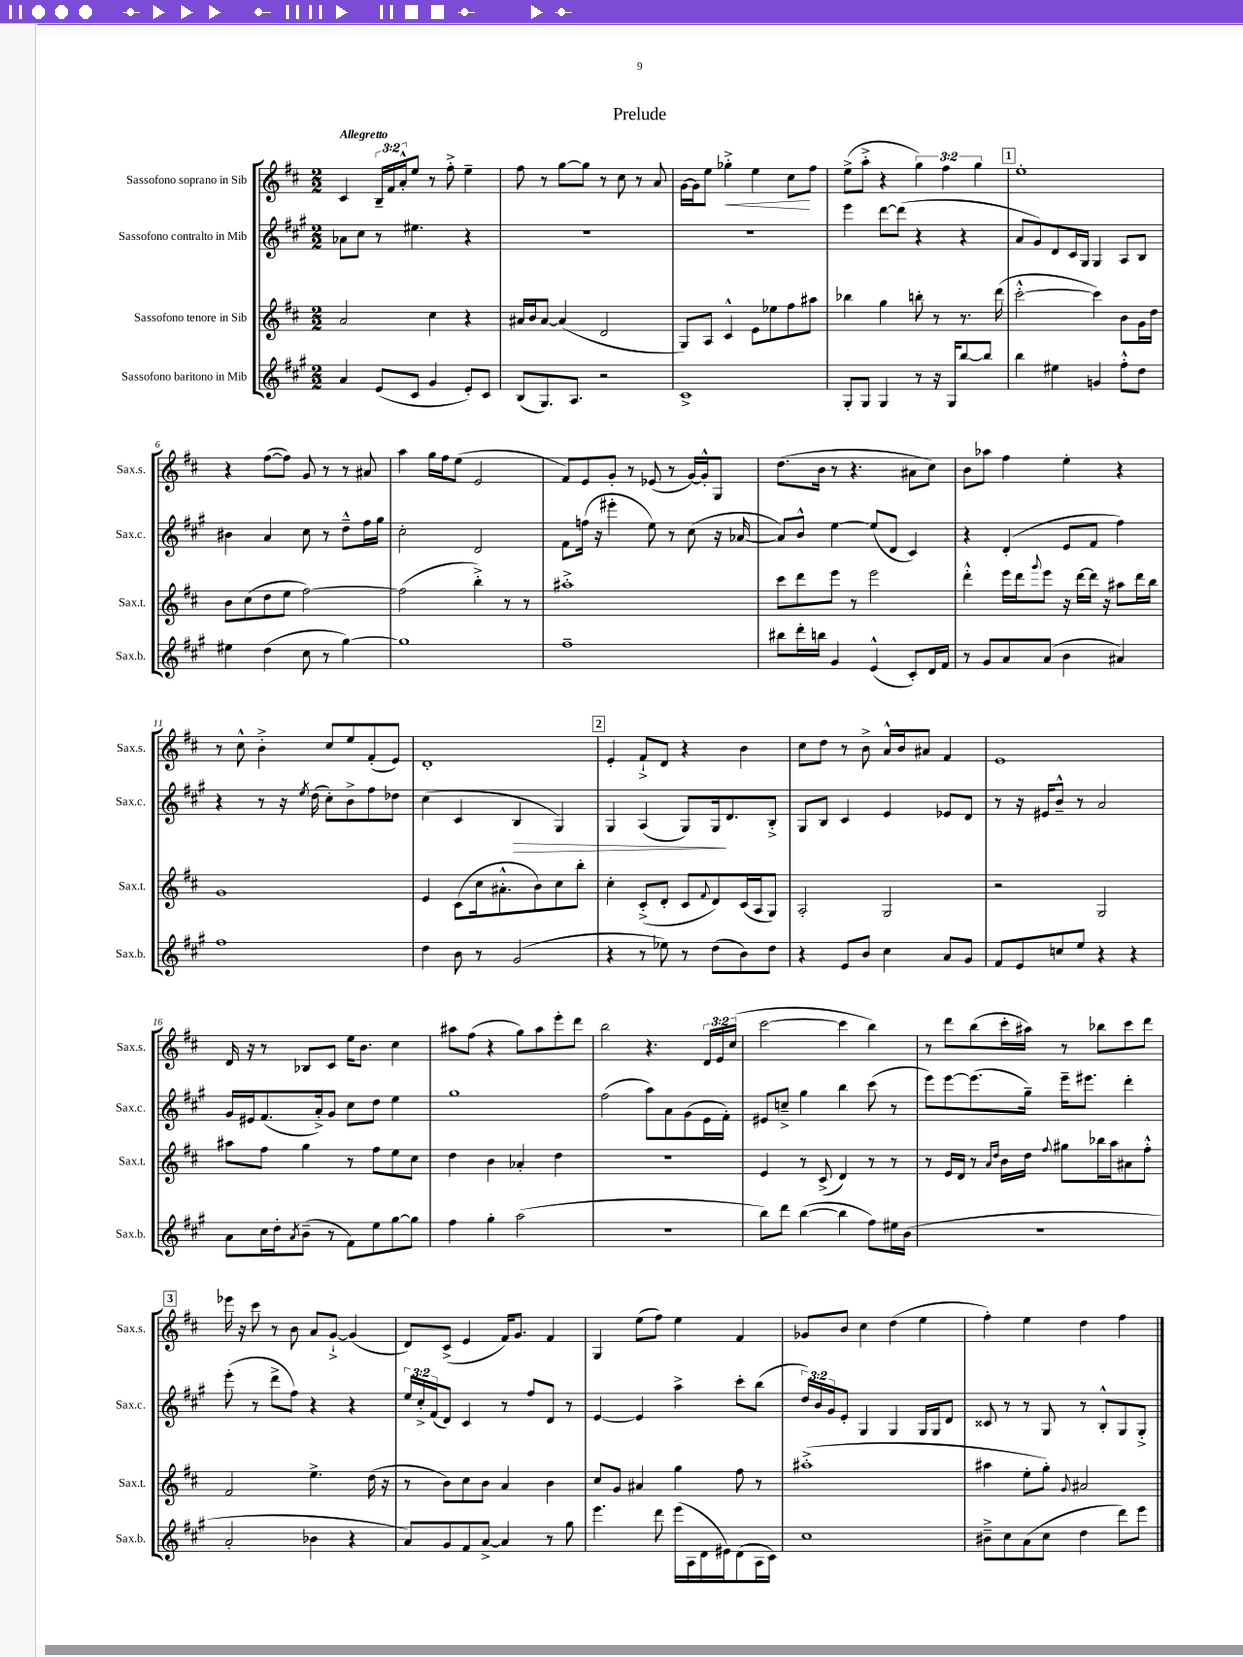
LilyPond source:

\header { title = "Prelude" }
<<
\new StaffGroup <<
\new Staff = "s0" \with { instrumentName = "Sassofono soprano in Sib" shortInstrumentName = "Sax.s." } {
    \clef treble \key d \major \numericTimeSignature \time 2/2 \override Staff.TupletNumber.text = #tuplet-number::calc-fraction-text \tempo "Allegretto"
    cis'4 \tuplet 3/2 { b16-- fis'16 a'16-.-^ } e''8 r8 fis''8-.-> e''4-- |
    fis''8 r8 g''8~ g''8 r8 cis''8 r8 a'8 |
    g'16~ g'16 e''8 ges''4-.->\< e''4 cis''8\! fis''8 |
    e''8->( a''8-.-> r4 \tuplet 3/2 { g''4) fis''4 g''4 } |
    \mark \markup { \box "1" } e''1-. |
    r4 fis''8~( fis''8) g'8 r8 r8 ais'8 |
    a''4 g''16 fis''16 e''8( e'2 |
    fis'8) e'8 g'8-. r8 ees'8( r8 g'16~) g'16-.-^ g8 |
    d''8.( b'16 r8 r4. ais'8 cis''8) |
    b'8 aes''8 fis''4 e''4-. r4 |
    r8 cis''8-^ b'4-.-> cis''8 e''8 fis'8-.( e'8) |
    d'1-. |
    \mark \markup { \box "2" } e'4-. fis'8-!-> d'8 r4 b'4 |
    cis''8 d''8 r8 b'8-> a'16-^ b'16 ais'8 fis'4 |
    e'1 |
    d'16 r16 r8 bes8 cis'8 e''16 b'8. cis''4 |
    ais''8 fis''8( r4 g''8) ais''8 e'''8-. d'''8 |
    b''2 r4. \tuplet 3/2 { d'16 e'16 cis''16( } |
    cis'''2~ cis'''4 b''4) |
    r8 d'''8 b''8( cis'''16-. ais''16) r8 bes''8 cis'''8 d'''8 |
    \mark \markup { \box "3" } ees'''16 r16 cis'''8 r8 b'8 a'8 g'8~-!-> g'4( |
    d'8) cis'8->( e'4 fis'16) g'8. fis'4 |
    g4 e''8( fis''8) e''4 fis'4 |
    ges'8 b'8 cis''4 d''4( e''4 |
    fis''4-.) e''4 d''4 fis''4 \bar "|." |
}
\new Staff = "s1" \with { instrumentName = "Sassofono contralto in Mib" shortInstrumentName = "Sax.c." } {
    \clef treble \key a \major \numericTimeSignature \time 2/2 \override Staff.TupletNumber.text = #tuplet-number::calc-fraction-text
    aes'8 cis''8 r8 eis''4. r4 |
    R1 |
    R1 |
    e'''4 d'''8~ d'''8( r4 r4 |
    \mark \markup { \box "1" } a'8 gis'8) d'8 cis'16 gis16 gis4 a8 b8 |
    bis'4 a'4 cis''8 r8 d''8---^ fis''16 gis''16 |
    cis''2-. d'2 |
    fis'8 f''16( r16 eis'''4-. e''8) r8 cis''8( r16 aes'16~ |
    aes'8) b'8-^ e''4~ e''8( d'8 cis'4) |
    r4 d'4-.( e'8 fis'8 fis''4) |
    r4 r8 r16 \acciaccatura { e''8 } d''16( cis''8-.) b'8-> fis''8 des''8 |
    cis''4( cis'4 b4\> gis4) |
    \mark \markup { \box "2" } gis4 a4( gis8) gis16\! d'8. b8-.-> |
    gis8 b8 cis'4 e'4 ees'8 d'8 |
    r8 r16 eis'16 b'8---^ r8 a'2 |
    gis'16 eis'16 fis'8.( a'16-.->) gis'8 cis''8 d''8 e''4 |
    gis''1 |
    fis''2( a''8) a'8 gis'8( e'16 fis'16-.) |
    eis'8 c''8---> gis''4 b''4 cis'''8( r8 |
    e'''8) e'''8~ e'''8.( gis''16--) e'''16-- eis'''8. d'''4-. |
    \mark \markup { \box "3" } e'''8-.( r8 d'''8-> fis''8) r4 r4 |
    \tuplet 3/2 { e''16 cis''16-.-> fis'16( } d'8) cis'4 r8 fis''8 d'8 r8 |
    e'4~ e'4 a''4-> cis'''8-. b''8( |
    \tuplet 3/2 { d''16) b'16 gis'16 } e'8-. gis4 gis4 gis16 gis16 d'8 |
    cisis'8 r8 r8 gis8 r8 b8-.-^ gis8 gis8-.-> \bar "|." |
}
\new Staff = "s2" \with { instrumentName = "Sassofono tenore in Sib" shortInstrumentName = "Sax.t." } {
    \clef treble \key d \major \numericTimeSignature \time 2/2
    a'2 cis''4 r4 |
    ais'16 b'16 ais'8~ ais'4( d'2 |
    g8) a8 cis'4-^ e'8 ees''8 fis''8 ais''8 |
    bes''4 g''4 b''8-. r8 r8. d'''16( |
    \mark \markup { \box "1" } cis'''2~-.-^ cis'''4) b'8 g'16 d''16 |
    b'8 cis''8( d''8 e''8 fis''2~) |
    fis''2( b''4-.->) r8 r8 |
    ais''1-.-> |
    cis'''8 d'''8 e'''8 r8 e'''2 |
    d'''4-.-^ e'''16 d'''16 \appoggiatura { g'''8 } e'''8 r16 d'''16~ d'''16 r16 ais''8 d'''16 b''16 |
    g'1 |
    e'4 cis'8( cis''16 ais'8.-.-^ b'8) cis''8 b''8-. |
    \mark \markup { \box "2" } cis''4-. cis'8-.->( d'8-. cis'8 \appoggiatura { fis'8 } d'8) cis'16( a16 g8) |
    a2-. g2 |
    r2 g2 |
    ais''8 fis''8 g''4 r8 fis''8 e''8 cis''8 |
    d''4 b'4 aes'4-. d''4 |
    R1 |
    e'4 r8 cis'8->( d'4) r8 r8 |
    r8 e'16 d'16 r8 \grace { a'16 d''16 } b'16 d''16 \appoggiatura { fis''8 } gis''8 bes''16 a''16 ais'8 fis''8-.-^ |
    \mark \markup { \box "3" } fis'2 e''4.-> d''16( r16 |
    r8 b'8) cis''8 b'8 a'4 b'4 |
    cis''8 g'8 ais'4 g''4 fis''8 r8 |
    ais''1-.->( |
    ais''4 e''8-. g''8-.) \appoggiatura { g'8 } ais'2 \bar "|." |
}
\new Staff = "s3" \with { instrumentName = "Sassofono baritono in Mib" shortInstrumentName = "Sax.b." } {
    \clef treble \key a \major \numericTimeSignature \time 2/2
    a'4 e'8( cis'8 gis'4 e'8-.) cis'8 |
    b8( gis8.) a8. r2 |
    cis'1-> |
    gis8-. gis8 gis4 r8 r16 gis16 b''8~ b''8 |
    \mark \markup { \box "1" } b''4 eis''4 g'4 fis''8-.-^ d''8 |
    eis''4 d''4( cis''8 r8 gis''4~) |
    gis''1 |
    fis''1-- |
    bis''8 d'''16-. b''16 gis'4 e'4-^( cis'8-.) d'16 fis'16 |
    r8 gis'8 a'8 a'8( b'4 ais'4) |
    fis''1 |
    d''4 b'8 r8 gis'2( |
    \mark \markup { \box "2" } r4 r8 ees''8) r8 d''8( b'8) d''8 |
    r4 e'8 b'8 cis''4 a'8 gis'8 |
    fis'8 e'8 c''8 e''8 r4 r4 |
    a'8 cis''16 d''16-. \acciaccatura { a'8 } b'8--( r8 fis'8) e''8 gis''8~ gis''8 |
    fis''4 gis''4-. a''2( |
    r1 |
    b''8) d'''8 b''4~( b''4 fis''8) eis''16 b'16( |
    R1 |
    \mark \markup { \box "3" } a'2-. bes'4 r4 |
    a'8) gis'8 fis'8 a'8~-> a'4 r8 gis''8 |
    e'''4. d'''8 e'''16( a16 d'16 eis'16) d'8( a16 cis'16) |
    cis''1 |
    bis'8---> cis''8 a'8( cis''8 d''4 d'''8) e'''8 \bar "|." |
}
>>
>>
